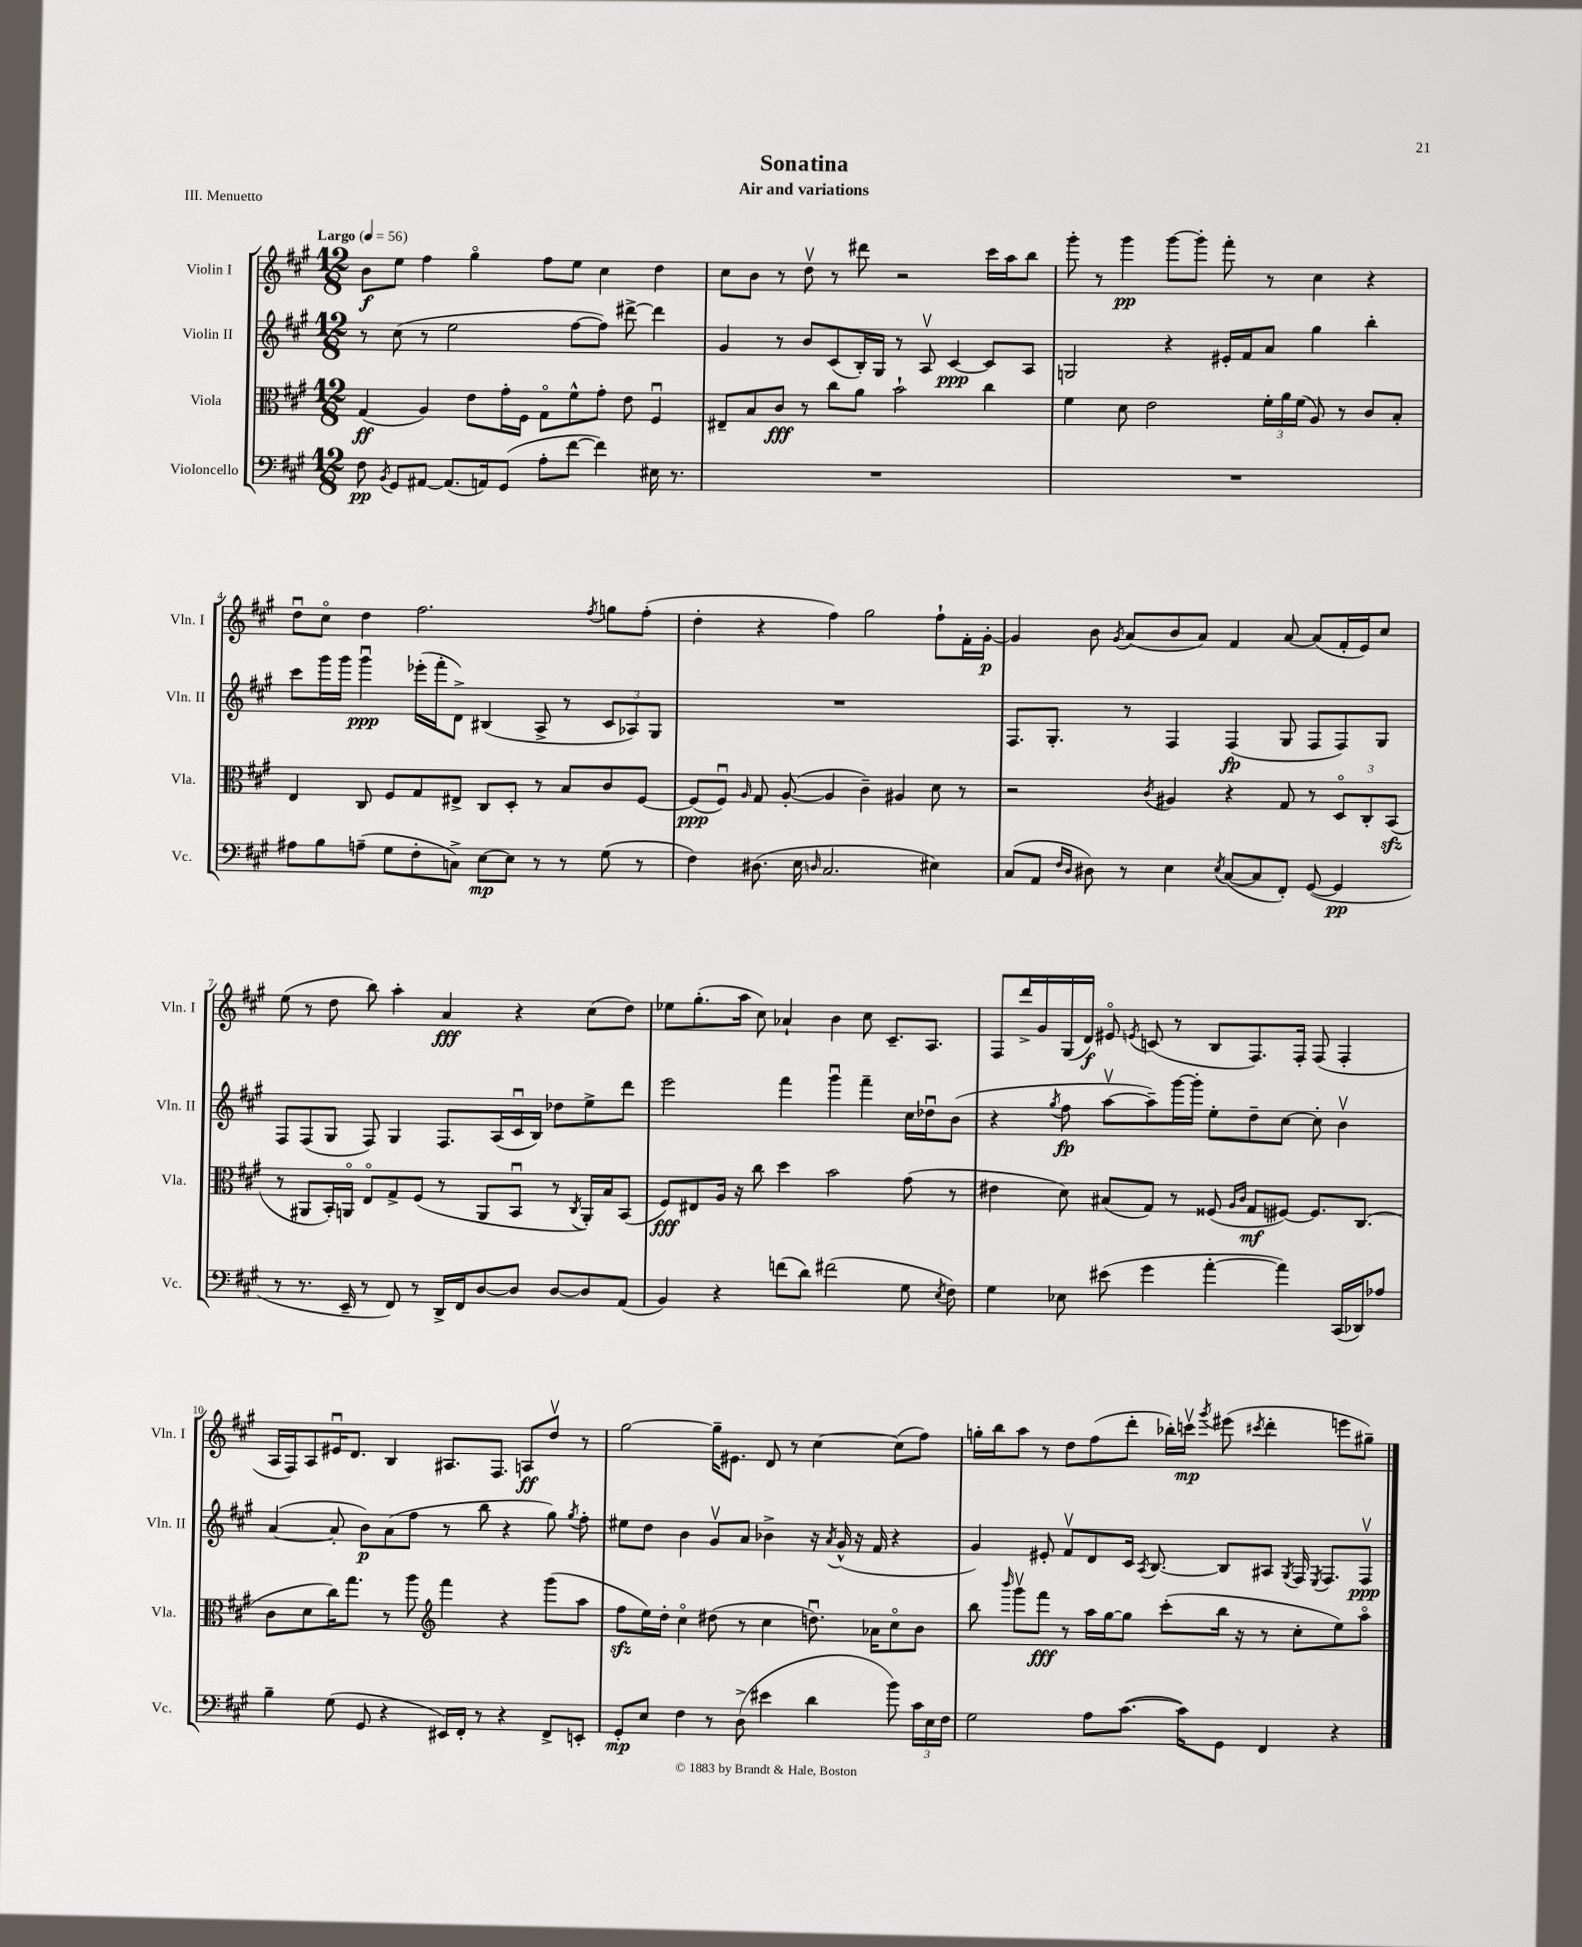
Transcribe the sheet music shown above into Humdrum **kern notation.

**kern	**kern	**kern	**kern
*staff4	*staff3	*staff2	*staff1
*clefF4	*clefC3	*clefG2	*clefG2
*k[f#c#g#]	*k[f#c#g#]	*k[f#c#g#]	*k[f#c#g#]
*M12/8	*M12/8	*M12/8	*M12/8
*MM56	*MM56	*MM56	*MM56
8F#	(4G#	8r	8b
8qBB	.	.	.
8GG#	.	(8cc#	8ee
[8AA#	4A)	8r	4ff#
(8.AA#]	.	2ee	.
.	8e	.	4gg#o
16AA)	.	.	.
(8GG#	16g#'	.	.
.	16F#	.	.
8A'	8G#o	.	8ff#
[8f#	8f#^^	[8ff#	8ee
4f#])	8g#'	8ff#])	4cc#
.	8e	[8ddd#^	.
16E#	4F#u	4ddd#]	4dd
8.r	.	.	.
=	=	=	=
1.r	8E#~	4g#	8cc#
.	8B	.	8b
.	8c#	8r	8r
.	8r	8b	8ddv
.	8cc#	(8c#	8r
.	8a	16B')	8ddd#
.	.	16G#	.
.	2b`	8r	2r
.	.	8Av	.
.	.	[4c#	.
.	4cc#	8c#]	16ccc#
.	.	.	16aa
.	.	8A	8bb
=	=	=	=
1.r	4f#	2G	8ggg#'
.	.	.	8r
.	8d	.	4ggg#
.	2e	.	.
.	.	4r	[8ggg#
.	.	.	8ggg#']
.	.	16e#'	8fff#'
.	.	16f#	.
.	24f#'	8a	8r
.	24a	.	.
.	(24f#	.	.
.	8A)	4gg#	4cc#
.	8r	.	.
.	8c#	4bb'	4r
.	8B'	.	.
=	=	=	=
8A#	4E	8ccc#	8ddu
8B	.	16ggg#	8cc#o
.	.	16ggg#	.
(8A~	8C#	4ggg#u	4dd
8G#	8F#	.	.
8F#'	8G#	(16eee-'	2.ff#
.	.	16fff#'	.
8C^)	8E#^	8d^)	.
[8E	8C#	(4B#	.
8E]	8D'	.	.
8r	8r	8A^	.
8r	8B	8r	.
.	.	.	8qff#
(8G#	8c#	12c#	8gg
.	.	12A-)	.
8r	[8F#	.	(8ff#'
.	.	12G#	.
=	=	=	=
4F#)	(8F#]	1.r	4dd'
.	8F#u)	.	.
.	16qqA	.	.
(8.D#	8G#	.	4r
.	([8A'	.	.
16E	.	.	.
16qqD	.	.	.
2.C#	4A]	.	4ff#)
.	4c#~)	.	2gg#
.	4A#	.	.
4E#)	8d	.	8ff#`
.	8r	.	16f#'
.	.	.	[16g#'
=	=	=	=
(8C#	2r	8.F#	4g#]
8AA	.	.	.
.	.	8.G#'	.
16qqF#	.	.	.
16qqD	.	.	.
8D#)	.	.	8b
.	.	.	8qg#
8r	.	8r	(8a
.	8qc#	.	.
4E	4A#	4F#	8b
.	.	.	8a)
8qE	.	.	.
([8C#	4r	(4F#	4f#
8C#]	.	.	.
8FF#')	8G#	8G#	[8a
([8GG#	8r	8F#	(8a]
4GG#]	12Do	8F#)	16f#'
.	.	.	16e)
.	12C#'	.	.
.	.	8G#	8cc#
.	(12BB	.	.
=	=	=	=
8r	8r	8F#	(8ee
8.r	8AA#	(8F#	8r
.	16BB')	8G#	8dd
16EE~	16AAo	.	.
8r	8Eo	8F#)	8bb)
8FF#)	8G#^	4G#	4aa'
8r	(8F#	.	.
16DD^	8r	8.F#	4a
16FF#	.	.	.
[8D	8AA	.	.
.	.	(16A	.
8D]	8BBu	16c#u	4r
.	.	16B)	.
[8D	8r	8dd-	.
.	8qC#	.	.
8D]	16AA')	8ee^	(8cc#
.	16B	.	.
(8AA	(8BB	8ddd	8dd)
=	=	=	=
4BB)	8F#)	2eee	8ee-
.	8E#	.	(8.gg#'
4r	16A	.	.
.	16r	.	16aa
.	8cc#	.	8cc#)
(8f	4dd	4fff#	4a-`
8d)	.	.	.
(2f#	2b	4ggg#u	4b
.	.	4fff#~	8cc#
.	.	.	8.c#~
8G#	(8g#	16cc#	.
.	.	16dd-u	8.A
8qE	.	.	.
8F#)	8r	(8b	.
=	=	=	=
4G#	4e#	4r	8F#
.	.	.	16ddd^
.	.	.	16g#
.	.	8qgg#	.
8E-	8d)	8ff#	(16G#
.	.	.	16d)
(8e#	(8B#	[8aav	8e#o
.	.	.	8qe
4g#	8G#)	8aa~])	(8c
.	8r	[16ggg#	8r
.	.	16ggg#']	.
[4a'	(8F##	8ee'	8B
.	16qqA	.	.
.	16qqc#	.	.
.	8G#	8dd~	8.F#)
4a])	[8F#)	[8cc#	.
.	.	.	16F#'
.	8.F#]	8cc#']	(8F#
(16CC#	.	4bv	4F#'
16DD-)	(8.C#	.	.
8A-	.	.	.
=	=	=	=
4B~	8c#	([4a	16A
.	.	.	16F#)
.	8d	.	8A
(8G#	16cc#)	8a']	16e#u
.	8.gg#	.	8.d
8GG#	.	8b)	.
4r	8r	(8a	4B
.	8aa	8ff#	.
*	*clefG2	*	*
16EE#)	4fff#	8r	8.A#
16FF#'	.	.	.
8r	.	8bb	.
.	.	.	8.F#
4r	4r	4r	.
.	.	.	8A
8FF#^	(8ggg#	8gg#)	8ddv
.	.	8qgg#	.
8EE'	8aa	8ff#'	8r
=	=	=	=
8GG#'	8ff#	8ee#	[2gg#
8E	16ee)	8dd	.
.	16dd'	.	.
4F#	4cc#o	4b	.
8r	(8dd#	8g#v	16gg#~]
.	.	.	8.e#
(8D^	8r	8a	.
4e#	4cc#	4b-^	8d
.	.	.	8r
4d	8.ddu)	16r	[4cc#
.	.	8qa	.
.	.	(16g#^^	.
.	.	16r	.
.	16a-	16f#	.
8b)	8cc#o	4r	(8cc#]
24c#	8b	.	8ff#)
24E	.	.	.
24F#	.	.	.
=	=	=	=
2G#	8bb	4g#)	16gg'
.	.	.	16bb
.	16qqbbb	.	.
.	8ggg#v	.	8aa
.	8fff#	8e#'	8r
.	8r	8f#v	8dd
8A	16aa	8d	(8ff#
.	[16gg#	.	.
([8.c#	8gg#]	16c#	8ddd'
.	.	8qA	.
.	.	[8.B	.
.	(8ccc#'	.	16bb-')
16c#])	.	.	16cccv
.	.	.	8qggg#
8GG#	16bb	8B]	(8eee#
.	16r	.	.
.	.	.	8qccc#
4FF#	8r	8A#	4ddd'
.	.	8qG#	.
.	8cc#'	16F#	.
.	.	8qE	.
.	.	8.F#	.
4r	8ee)	.	8eee
.	8aao	8F#v	8gg#~)
==	==	==	==
*-	*-	*-	*-
